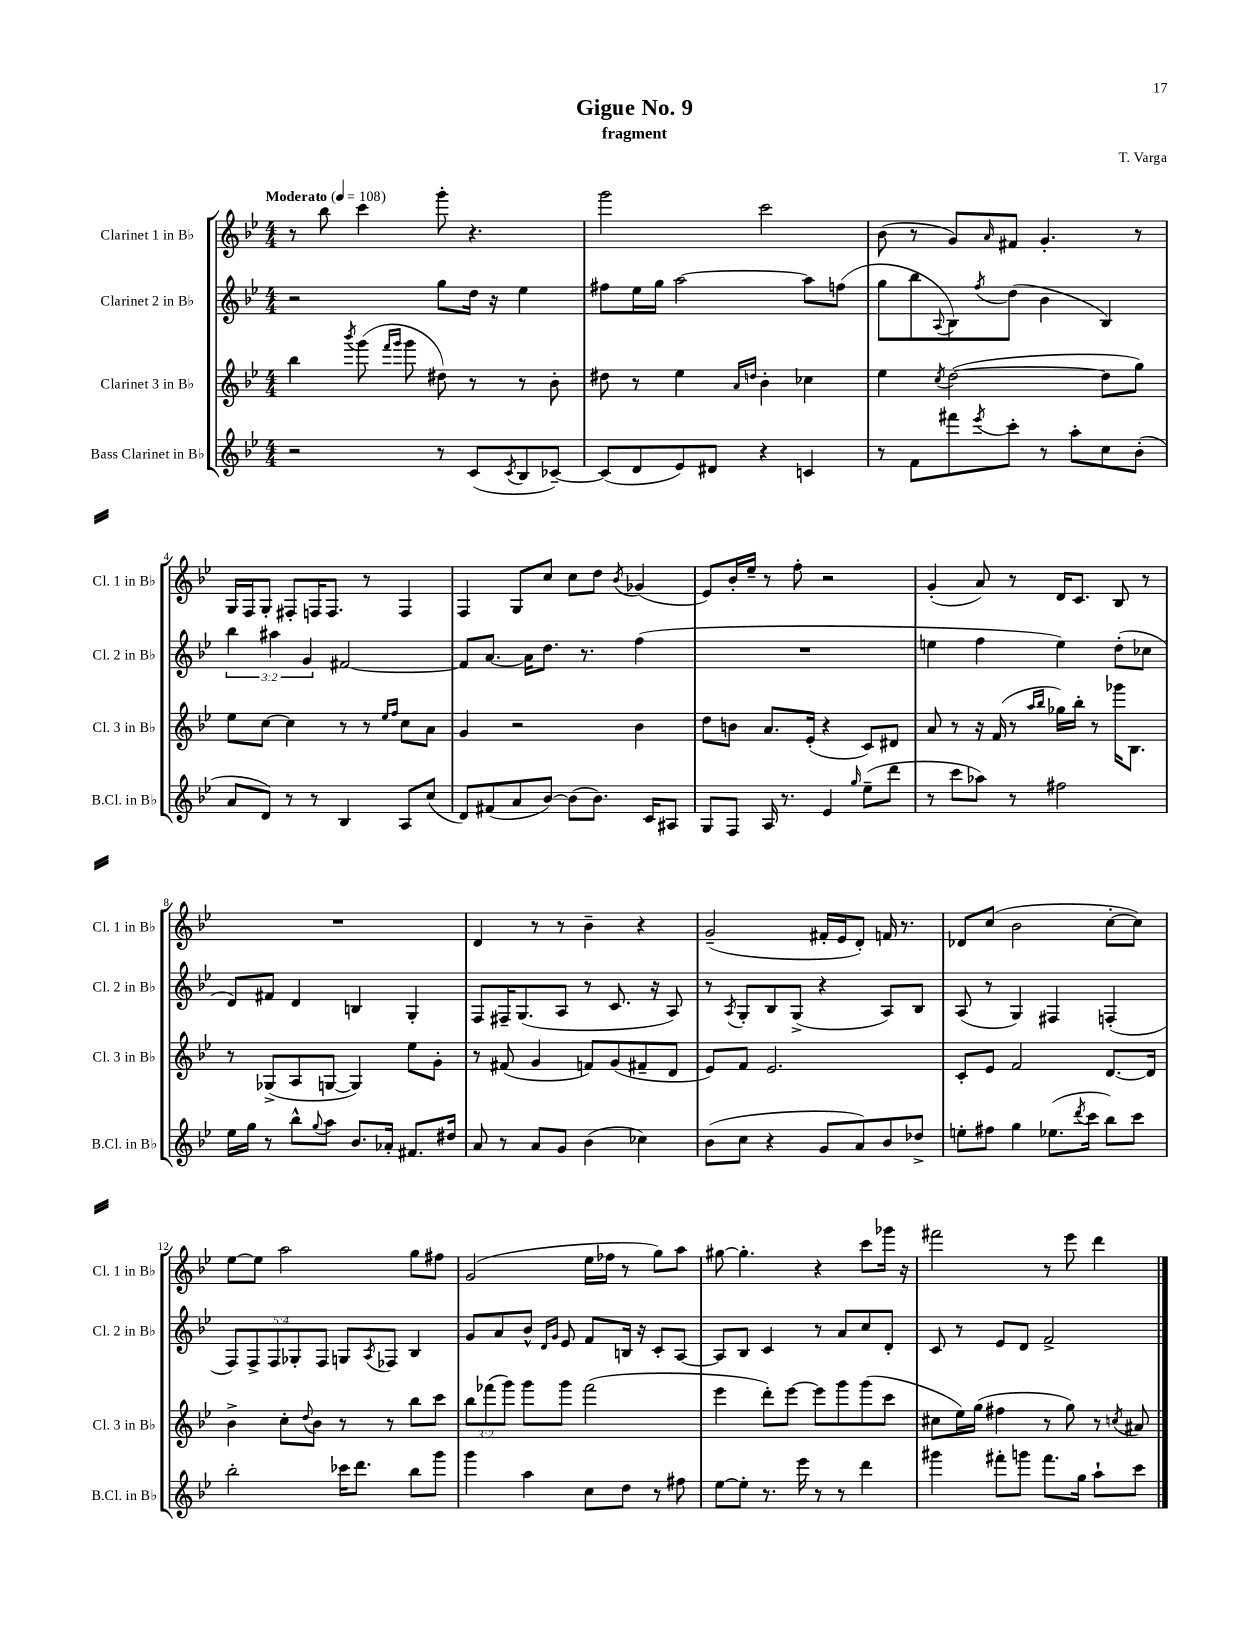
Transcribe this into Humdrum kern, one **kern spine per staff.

**kern	**kern	**kern	**kern
*part4	*part3	*part2	*part1
*staff4	*staff3	*staff2	*staff1
*I"Bass Clarinet in B♭	*I"Clarinet 3 in B♭	*I"Clarinet 2 in B♭	*I"Clarinet 1 in B♭
*I'B.Cl. in B♭	*I'Cl. 3 in B♭	*I'Cl. 2 in B♭	*I'Cl. 1 in B♭
*clefG2	*clefG2	*clefG2	*clefG2
*k[b-e-]	*k[b-e-]	*k[b-e-]	*k[b-e-]
*M4/4	*M4/4	*M4/4	*M4/4
*MM108	*MM108	*MM108	*MM108
=1	=1	=1	=1
!	!	!	!LO:TX:a:B:t=Moderato
2r	4bb-\	2r	8r
.	.	.	8bb-\
.	8qbbb-/	.	.
.	(8ggg\	.	4ccc\
.	16qqfff/LL	.	.
.	16qqggg/JJ	.	.
.	8ggg\	.	.
8r	8dd#X\)	8gg\L	8ggg'\
(8c/L	8r	16dd\Jk	4.r
.	.	16r	.
8qc/	.	.	.
8B-/	8r	4ee-\	.
[8c-X~/J)	8b-'\	.	.
=2	=2	=2	=2
(8c-/L]	8dd#X\	8ff#X\L	2ggg\
8d/	8r	16ee-\L	.
.	.	16gg\JJ	.
8e-/)	4ee-\	[2aa\	.
8d#X/J	.	.	.
.	16qqa/LL	.	.
.	16qqddn/JJ	.	.
4r	4b-'\	.	2ccc\
4cn/	4cc-X\	8aa\L]	.
.	.	(8ffn\J	.
=3	=3	=3	=3
8r	4ee-\	8gg\L	(8b-\
8f\L	.	8bb-\	8r
.	8qcc/	8qqA/	.
8fff#X\	([2dd\	8B-\)	8g/L)
8qeee-/	.	8qff/	16qqa/
8ccc'\J	.	(8dd\J	8f#X/J
8r	.	4b-\	4.g'/
8aa'\L	.	.	.
8cc\	8dd\L]	4B-/)	.
(8b-'\J	8gg\J)	.	8r
!!LO:LB:g=z
=4	=4	=4	=4
8a/L	8ee-\L	6bb-\	16G/LL
.	.	.	16F/J
8d/J)	[8cc\J	.	8G'/J
.	.	6aa#X\	.
8r	4cc\]	.	8F#X'/L
.	.	6g/	.
8r	.	.	16Fn/K
.	.	.	8.F/J
4B-/	8r	[2f#X/	.
.	8r	.	8r
.	16qqee-/LL	.	.
.	16qqff/JJ	.	.
8A/L	8cc\L	.	4F/
(8cc/J	8a\J	.	.
=5	=5	=5	=5
8d/L)	4g/	8f#/L]	4F/
(8f#X/	.	[8.a/J	.
8a/	2r	.	8G/L
.	.	16a\KL]	.
[8b-/J)	.	8.dd\J	8cc/J
(8b-\L]	.	.	8cc\L
.	.	8.r	.
8.b-\J)	.	.	8dd\J
.	.	.	8qb-/
.	4b-\	(4ff\	(4g-X/
16c/KL	.	.	.
8A#X/J	.	.	.
=6	=6	=6	=6
8G/L	8dd\L	1r	8e-/L)
8F/J	8bn\J	.	16b-'/L
.	.	.	16ee-~/JJ
16A/	8.a/L	.	8r
8.r	.	.	.
.	.	.	8ff'\
.	(16e-'/Jk	.	.
4e-/	4r	.	2r
16qqgg/	.	.	.
(8ee-~\L	8c/L)	.	.
8ddd\J	8d#X/J	.	.
=7	=7	=7	=7
8r	8a/	4een\	(4g'/
8ccc\L	8r	.	.
8aa-X\J)	16r	4ff\	8a/)
.	(16f/	.	.
8r	8r	.	8r
.	16qqaa/LL	.	.
.	16qqbb-/JJ	.	.
2ff#X\	16gg-X\LL)	4ee\)	16d/KL
.	16bb-'\JJ	.	8.c/J
.	8r	.	.
.	16ggg-X\KL	(8dd'\L	8B-/
.	8.B-\J	.	.
.	.	8cc-X\J	8r
!!LO:LB:g=z
=8	=8	=8	=8
16ee-\LL	8r	8d/L)	1r
16gg\JJ	.	.	.
8r	(8G-X^/L	8f#X/J	.
8bb-^^\L	8A/	4d/	.
8qqgg/	.	.	.
8aa\J	[8Gn/J	.	.
8.b-/L	4G/])	4Bn/	.
16a-X'/Jk	.	.	.
8.f#X/L	8ee-\L	4G'/	.
.	8g'\J	.	.
16dd#X/Jk	.	.	.
=9	=9	=9	=9
8a/	8r	8F/L	4d/
8r	(8f#X/	16F#X~/K	.
.	.	(8.G/	.
8a/L	4g/	.	8r
8g/J	.	8A/J	8r
(4b-\	8fn/L)	8r	4b-~\
.	(8g/	8.c/	.
4cc-X\)	8f#X~/	.	4r
.	.	16r	.
.	8d/J	8A/)	.
=10	=10	=10	=10
(8b-\L	8e-/L)	8r	(2g~/
.	.	8qA/	.
8cc\J	8f/J	8G'/L	.
4r	2.e-/	8B-/	.
.	.	(8G^/J	.
8g/L	.	4r	16f#X'/LL
.	.	.	16e-/J
8a/)	.	.	8d'/J)
8b-/	.	8A/L)	16fn/
.	.	.	8.r
8dd-X^/J	.	8B-/J	.
=11	=11	=11	=11
8een'\L	8c'/L	(8A/	8d-X/L
8ff#X\J	8e-/J	8r	(8cc/J
4gg\	2f/	4G/)	2b-\
(8.ee-X\L	.	4F#X/	.
8qddd/	.	.	.
16ccc\Jk	.	.	.
8bb-\L)	[8.d/L	(4Fn'/	[8cc'\L
8ccc\J	.	.	8cc\J])
.	16d/Jk]	.	.
!!LO:LB:g=z
=12	=12	=12	=12
2bb-'\	4b-^\	10F/L)	[8ee-\L
.	.	10F^/	.
.	.	.	8ee-\J]
.	.	10F/	.
.	8cc'\L	.	2aa\
.	.	10G-X'/	.
.	8qqdd/	.	.
.	8b-\J	.	.
.	.	10F/J	.
16ccc-X\KL	8r	8Gn/L	.
8.ddd\J	.	.	.
.	.	8qA/	.
.	8r	8F-X/J	.
8bb-\L	8bb-\L	4B-/	8gg\L
8ggg\J	8ccc\J	.	8ff#X\J
=13	=13	=13	=13
4ggg\	12bb-\L	8g/L	(2g/
.	(12fff-X\	.	.
.	.	8a/	.
.	12ggg\J)	.	.
4aa\	8ggg\L	8b-^^/J	.
.	.	16qqd/LL	.
.	.	16qqg/JJ	.
.	8ggg\J	8e-/	.
8cc\L	(2fff-\	8f/L	16ee-\LL
.	.	.	16ff-X\JJ
8dd\J	.	16Bn/Jk	8r
.	.	16r	.
8r	.	8c'/L	8gg\L)
8ff#X\	.	[8A/J	8aa\J
=14	=14	=14	=14
[8ee-\L	4eee-\	8A/L]	[8gg#X\
8ee-'\J]	.	8B-/J	4.gg#'\]
8.r	8ddd'\L)	4c/	.
.	[8eee-\J	.	.
16eee-\	.	.	.
8r	8eee-\L]	8r	4r
8r	8ggg\	8a/L	.
4ddd\	(8ggg\	8cc/	8ccc\L
.	8ccc\J	8d'/J	16ggg-X\Jk
.	.	.	16r
=15	=15	=15	=15
4ggg#X\	8cc#X\L	8c/	2fff#X\
.	16ee-\L)	8r	.
.	(16gg\JJ	.	.
8fff#X'\L	4ff#X\	8e-/L	.
8gggn\J	.	8d/J	.
8.fff#\L	8r	2f^/	8r
.	8gg\)	.	8eee-\
16gg\Jk	.	.	.
8aa`\L	8r	.	4ddd\
.	8qccn/	.	.
8ccc\J	8a#X/	.	.
==	==	==	==
*-	*-	*-	*-
